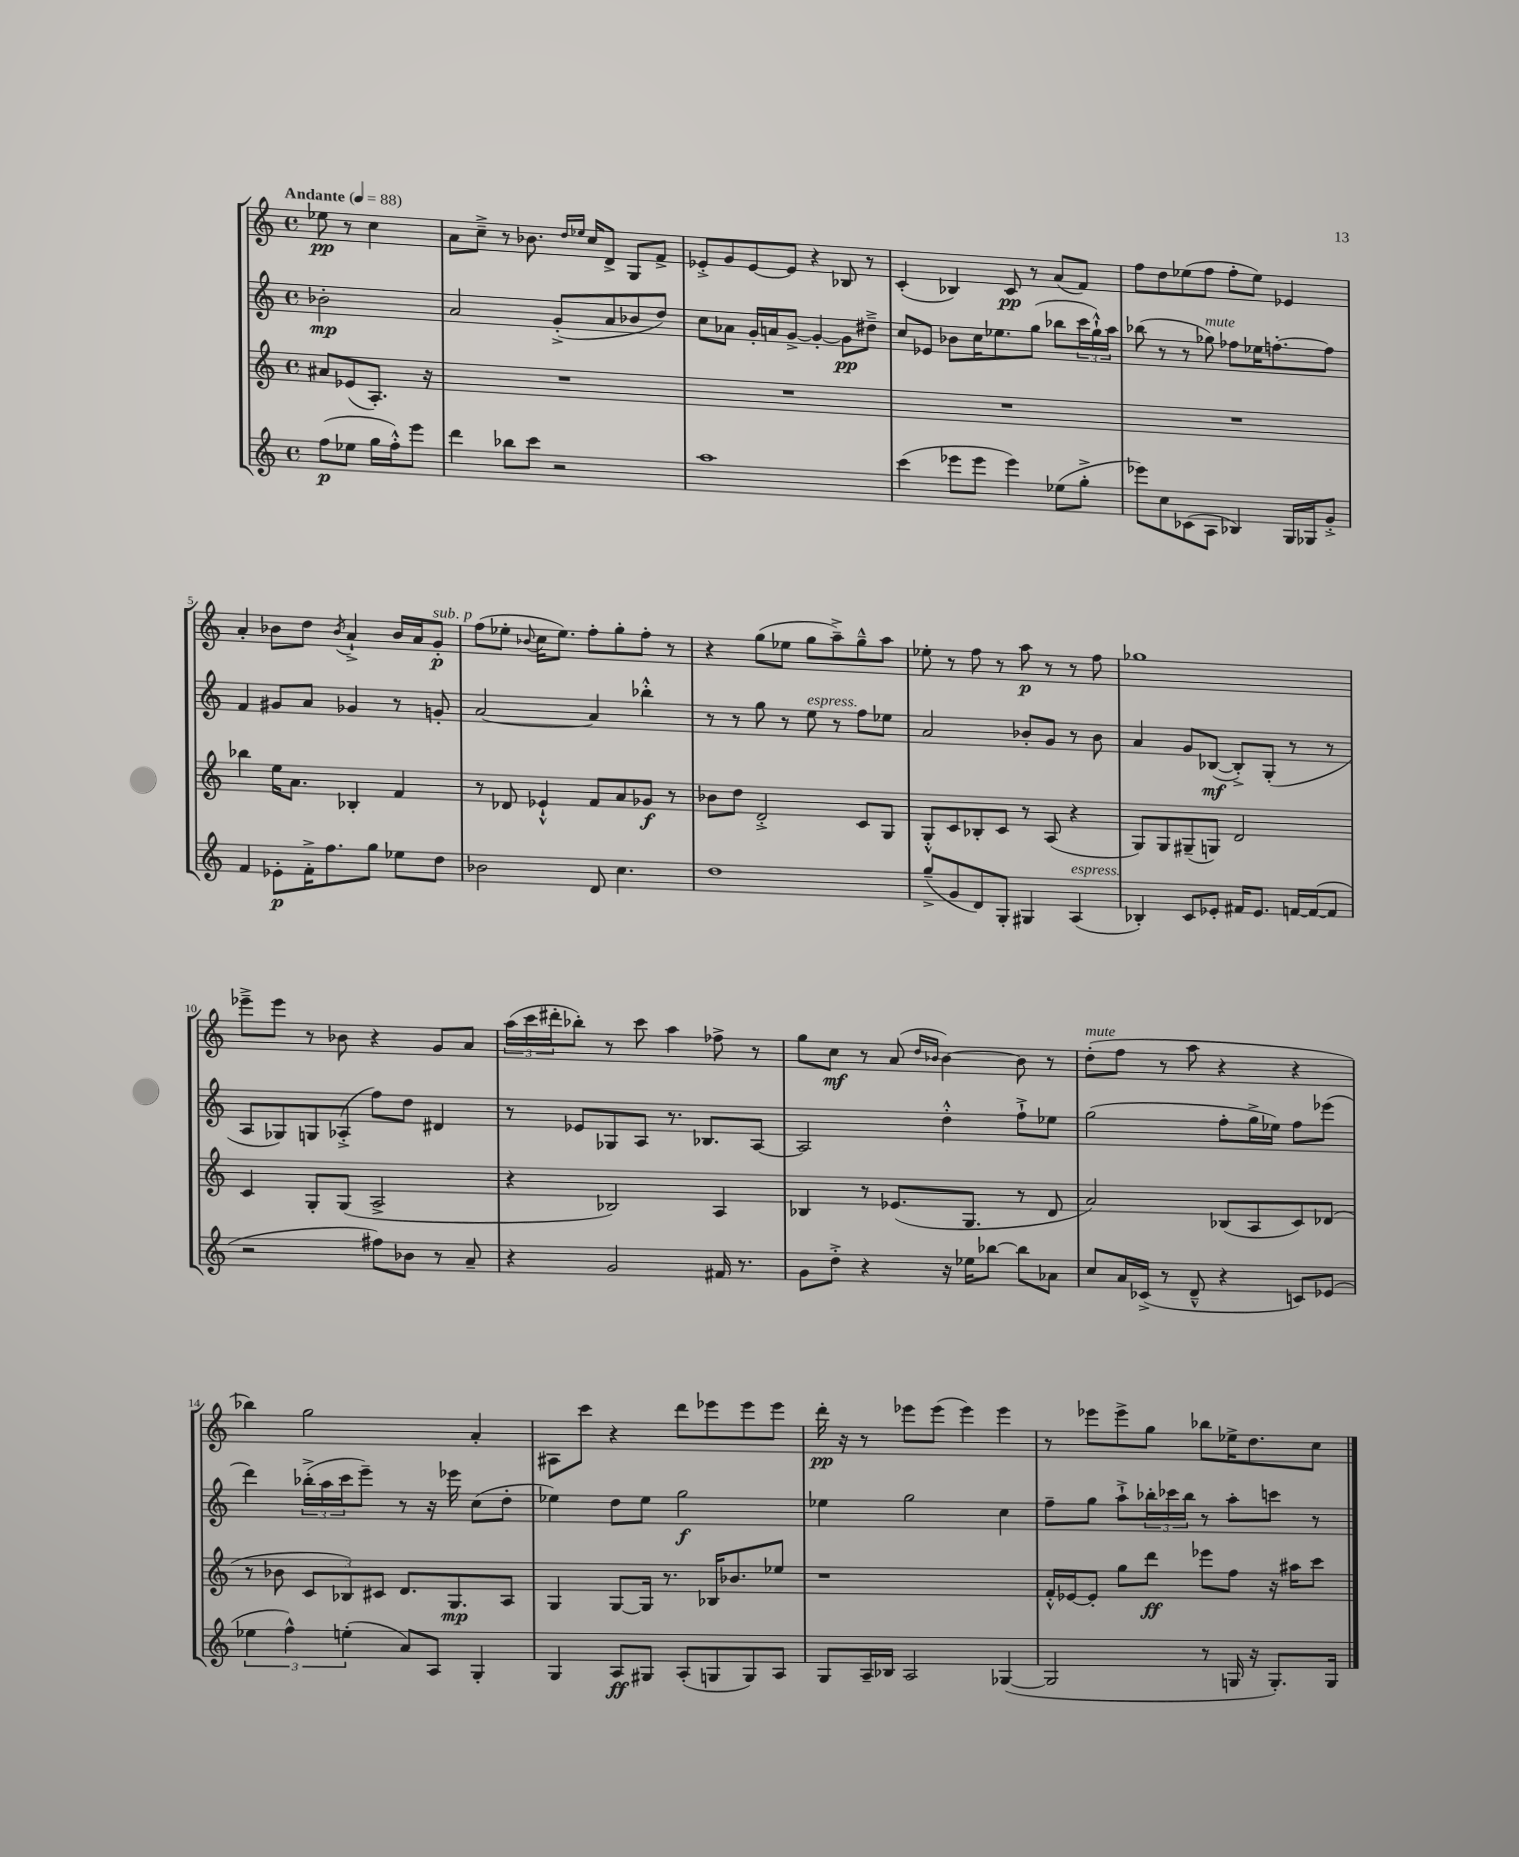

**kern	**dynam	**kern	**dynam	**kern	**dynam	**kern	**dynam
*part4	*part4	*part3	*part3	*part2	*part2	*part1	*part1
*staff4	*staff4	*staff3	*staff3	*staff2	*staff2	*staff1	*staff1
*clefG2	*	*clefG2	*	*clefG2	*	*clefG2	*
*k[]	*	*k[]	*	*k[]	*	*k[]	*
*M4/4	*	*M4/4	*	*M4/4	*	*M4/4	*
*met(c)	*	*met(c)	*	*met(c)	*	*met(c)	*
*MM88	*	*MM88	*	*MM88	*	*MM88	*
=	=	=	=	=	=	=	=
!	!	!	!	!	!	!LO:TX:a:B:t=Andante	!
(8ff\L	p	8a#X/L	.	2b-X'\	mp	8ee-X\	pp
8ee-X\J	.	(8e-X/	.	.	.	8r	.
16gg\LL	.	8.A'/J)	.	.	.	4cc\	.
16ff'^^\J)	.	.	.	.	.	.	.
8eee\J	.	.	.	.	.	.	.
.	.	16r	.	.	.	.	.
=1	=1	=1	=1	=1	=1	=1	=1
4ddd\	.	1r	.	2a/	.	8a\L	.
.	.	.	.	.	.	8cc~^\J	.
8bb-X\L	.	.	.	.	.	8r	.
8ccc\J	.	.	.	.	.	8.b-X\	.
2r	.	.	.	(8g'^/L	.	.	.
.	.	.	.	.	.	16qqdd/LL	.
.	.	.	.	.	.	16qqee-X/JJ	.
.	.	.	.	.	.	16cc/KL	.
.	.	.	.	8a/	.	8d^/J	.
.	.	.	.	8b-X/	.	8G/L	.
.	.	.	.	8dd/J)	.	8f^/J	.
=2	=2	=2	=2	=2	=2	=2	=2
1aa	.	1r	.	8cc\L	.	8e-X'^/L	.
.	.	.	.	8a-X\J	.	8g/	.
.	.	.	.	16g'/LL	.	[8e-/	.
.	.	.	.	16an/J	.	.	.
.	.	.	.	[8g^/J	.	8e-/J]	.
.	.	.	.	4g'/_	.	4r	.
.	.	.	.	8g\L]	pp	8B-X/	.
.	.	.	.	8dd#X~^\J	.	8r	.
=3	=3	=3	=3	=3	=3	=3	=3
(4ccc\	.	1r	.	8cc/L	.	(4c'/	.
.	.	.	.	8e-X/J	.	.	.
8eee-X\L	.	.	.	8b-X\L	.	4B-X/)	.
8eee-\J	.	.	.	16cc\K	.	.	.
.	.	.	.	8.ee-X\	.	.	.
4eee-\)	.	.	.	.	.	8c/	pp
.	.	.	.	(8gg\J	.	8r	.
(8ee-X\L	.	.	.	8bb-X\L	.	(8a/L	.
8gg'^\J	.	.	.	24ccc\L	.	8f/J)	.
.	.	.	.	24gg`^^\)	.	.	.
.	.	.	.	24aa\JJ	.	.	.
=4	=4	=4	=4	=4	=4	=4	=4
8eee-X\L)	.	1r	.	(8bb-X\	.	8ff\L	.
8cc\	.	.	.	8r	.	8dd\	.
(8c-X\	.	.	.	8r	.	(8ee-X\	.
!	!	!	!	!LO:TX:a:i:t=mute	!	!	!
8A\J	.	.	.	8gg-X\)	.	8ff\J	.
4B-X/)	.	.	.	8ff-X\L	.	8ff'\L	.
.	.	.	.	16ee-X\K	.	8ee-\J)	.
.	.	.	.	[8.ffn'\	.	.	.
16G/LL	.	.	.	.	.	4e-X/	.
16G-X/J	.	.	.	.	.	.	.
8g'^/J	.	.	.	8ff\J]	.	.	.
!!LO:LB:g=z
=5	=5	=5	=5	=5	=5	=5	=5
4f/	.	4bb-X\	.	4f/	.	4a'/	.
8e-X'\L	p	16ee\KL	.	8g#X/L	.	8b-X\L	.
.	.	8.a\J	.	.	.	.	.
16f'^\K	.	.	.	8a/J	.	8dd\J	.
8.ff\	.	.	.	.	.	.	.
.	.	.	.	.	.	8qb-/	.
.	.	4B-X'/	.	4g-X/	.	4a`^/	.
8gg\J	.	.	.	.	.	.	.
8ee-X\L	.	4f/	.	8r	.	16b-/LL	.
.	.	.	.	.	.	16a/J	.
!	!	!	!	!	!	!LO:TX:a:i:t=sub. p	!
8dd\J	.	.	.	8gn'/	.	8g'/J	p
=6	=6	=6	=6	=6	=6	=6	=6
2b-X\	.	8r	.	[2a/	.	(8ff\L	.
.	.	8d-X/	.	.	.	8ee-X'\J	.
.	.	.	.	.	.	8qqb-X/	.
.	.	4e-X`^^/	.	.	.	16cc\KL	.
.	.	.	.	.	.	8.ee-\J)	.
8d/	.	8f/L	.	4a/]	.	8ff'\L	.
4.cc\	.	8a/	.	.	.	8gg'\	.
.	.	8g-X/J	f	4bb-X'^^\	.	8ff'\J	.
.	.	8r	.	.	.	8r	.
=7	=7	=7	=7	=7	=7	=7	=7
1dd	.	8b-X\L	.	8r	.	4r	.
.	.	8dd\J	.	8r	.	.	.
.	.	2d'^/	.	8gg\	.	(8gg\L	.
.	.	.	.	8r	.	8ee-X\J	.
!	!	!	!	!LO:TX:a:i:t=espress.	!	!	!
.	.	.	.	8ee\	.	8gg\L	.
.	.	.	.	8r	.	8aa~^\)	.
.	.	8c/L	.	8ff\L	.	8gg~^^\	.
.	.	8G/J	.	8ee-X\J	.	8aa\J	.
=8	=8	=8	=8	=8	=8	=8	=8
(8gg~^/L	.	8G'^^/L	.	2a/	.	8ee-X'\	.
8g/	.	8c/	.	.	.	8r	.
8d/)	.	8B-X'/	.	.	.	8ff\	.
8G'/J	.	8c/J	.	.	.	8r	.
4G#X/	.	8r	.	8b-X'/L	.	8aa\	p
.	.	(8A/	.	8g/J	.	8r	.
!LO:TX:a:i:t=espress.	!	!	!	!	!	!	!
(4A/	.	4r	.	8r	.	8r	.
.	.	.	.	8b-\	.	8ff\	.
=9	=9	=9	=9	=9	=9	=9	=9
4B-X'/)	.	8G/L)	.	4a/	.	1gg-X	.
.	.	8G/	.	.	.	.	.
8c/L	.	(8G#X~/	.	8g/L	.	.	.
8e-X'/J	.	8Gn/J)	.	([8B-X/J	mf	.	.
16f#X/KL	.	2d/	.	8B-'^/L])	.	.	.
8.e-/J	.	.	.	.	.	.	.
.	.	.	.	(8G'/J	.	.	.
[16fn/LL	.	.	.	8r	.	.	.
(16f/J_	.	.	.	.	.	.	.
8f/J]	.	.	.	8r	.	.	.
!!LO:LB:g=z
=10	=10	=10	=10	=10	=10	=10	=10
2r	.	4c/	.	8A/L	.	8eee-X~^\L	.
.	.	.	.	8G-X/)	.	8eee-\J	.
.	.	8G'/L	.	8Gn/	.	8r	.
.	.	(8G/J	.	(8A-X'^/J	.	8b-X\	.
8ff#X\L)	.	2A^/	.	8ff\L)	.	4r	.
8b-X\J	.	.	.	8dd\J	.	.	.
8r	.	.	.	4d#X/	.	8g/L	.
8a~/	.	.	.	.	.	8a/J	.
=11	=11	=11	=11	=11	=11	=11	=11
4r	.	4r	.	8r	.	(24aa\LL	.
.	.	.	.	.	.	24ccc\	.
.	.	.	.	.	.	24ddd#X'\J	.
.	.	.	.	8e-X/L	.	8bb-X'\J)	.
2g/	.	2B-X/)	.	8G-X/	.	8r	.
.	.	.	.	8A/J	.	8ccc\	.
.	.	.	.	8.r	.	4aa\	.
.	.	.	.	8.B-X/L	.	.	.
16f#X/	.	4A/	.	.	.	8ff-X^\	.
8.r	.	.	.	.	.	.	.
.	.	.	.	[8A/J	.	8r	.
=12	=12	=12	=12	=12	=12	=12	=12
8g\L	.	4B-X/	.	2A/]	.	8gg\L	.
8dd'^\J	.	.	.	.	.	8cc\J	mf
4r	.	8r	.	.	.	8r	.
.	.	(8.e-X/L	.	.	.	(8a/	.
.	.	.	.	.	.	16qqdd/LL	.
.	.	.	.	.	.	16qqb-X/JJ	.
16r	.	.	.	4dd'^^\	.	[4b-\)	.
16ee-X\KL	.	8.G/J	.	.	.	.	.
[8bb-X\J	.	.	.	.	.	.	.
8bb-\L]	.	8r	.	8ff`^\L	.	8b-\]	.
8a-X\J	.	8d/	.	8ee-X\J	.	8r	.
=13	=13	=13	=13	=13	=13	=13	=13
!	!	!	!	!	!	!LO:TX:a:i:t=mute	!
8cc/L	.	2a/)	.	(2gg\	.	(8dd'\L	.
16a/L	.	.	.	.	.	8ff\J	.
(16c-X^/JJ	.	.	.	.	.	.	.
8r	.	.	.	.	.	8r	.
8d~^^/	.	.	.	.	.	8aa\	.
4r	.	(8B-X/L	.	8ff'\L	.	4r	.
.	.	8A/	.	16gg^\L	.	.	.
.	.	.	.	16ee-X\JJ)	.	.	.
8cn/L)	.	8c/)	.	8ff\L	.	4r	.
(8e-X/J	.	(8d-X/J	.	(8eee-X\J	.	.	.
!!LO:LB:g=z
=14	=14	=14	=14	=14	=14	=14	=14
6ee-X\	.	8r	.	4ddd\)	.	4bb-X\)	.
.	.	8b-X\	.	.	.	.	.
6ff^^\)	.	.	.	.	.	.	.
.	.	12c/L	.	(24bb-X'^\LL	.	2gg\	.
.	.	.	.	24aa\	.	.	.
(6een'\	.	12B-X/)	.	24ccc\J	.	.	.
.	.	.	.	8eee~\J)	.	.	.
.	.	12c#X/J	.	.	.	.	.
8a/L)	.	8.d/L	.	8r	.	.	.
8A/J	.	.	.	16r	.	.	.
.	.	8.G/	mp	16eee-X\	.	.	.
4G'/	.	.	.	(8cc\L	.	4a'/	.
.	.	8A/J	.	8dd'\J	.	.	.
=15	=15	=15	=15	=15	=15	=15	=15
4G/	.	4G/	.	4ee-X\)	.	8A#X\L	.
.	.	.	.	.	.	8ccc\J	.
8A/L	ff	[8G/L	.	8dd\L	.	4r	.
8G#X/J	.	16G/Jk]	.	8ee-\J	.	.	.
.	.	8.r	.	.	.	.	.
(8A'/L	.	.	.	2gg\	f	8ddd\L	.
8Gn/	.	16B-X/KL	.	.	.	8eee-X\	.
.	.	8.b-X/	.	.	.	.	.
8G/)	.	.	.	.	.	8eee-\	.
8A/J	.	8ee-X/J	.	.	.	8eee-\J	.
=16	=16	=16	=16	=16	=16	=16	=16
8G/L	.	1r	.	4ee-X\	.	16ddd'\	pp
.	.	.	.	.	.	16r	.
16A~/L	.	.	.	.	.	8r	.
16B-X/JJ	.	.	.	.	.	.	.
2A/	.	.	.	2gg\	.	8eee-X\L	.
.	.	.	.	.	.	(8eee-\J	.
.	.	.	.	.	.	4eee-\)	.
([4G-X/	.	.	.	4cc\	.	4eee-\	.
=17	=17	=17	=17	=17	=17	=17	=17
2G-/]	.	16f'^^/LL	.	8ff~\L	.	8r	.
.	.	[16e-X/J	.	.	.	.	.
.	.	8e-'/J]	.	8gg\J	.	8eee-X\L	.
.	.	8gg\L	.	8aa`^\L	.	8eee-^\	.
.	.	8ddd\J	ff	24bb-X'\L	.	8gg\J	.
.	.	.	.	24ccc-X\	.	.	.
.	.	.	.	24bb-\JJ	.	.	.
8r	.	8eee-X\L	.	8r	.	8bb-X\L	.
16Gn/	.	8ff\J	.	8aa'\L	.	16ee-X^\K	.
16r	.	.	.	.	.	8.dd\	.
8.G'/L)	.	16r	.	8cccn\J	.	.	.
.	.	16aa#X\KL	.	.	.	.	.
.	.	8ccc\J	.	8r	.	8cc\J	.
16G/Jk	.	.	.	.	.	.	.
==	==	==	==	==	==	==	==
*-	*-	*-	*-	*-	*-	*-	*-
